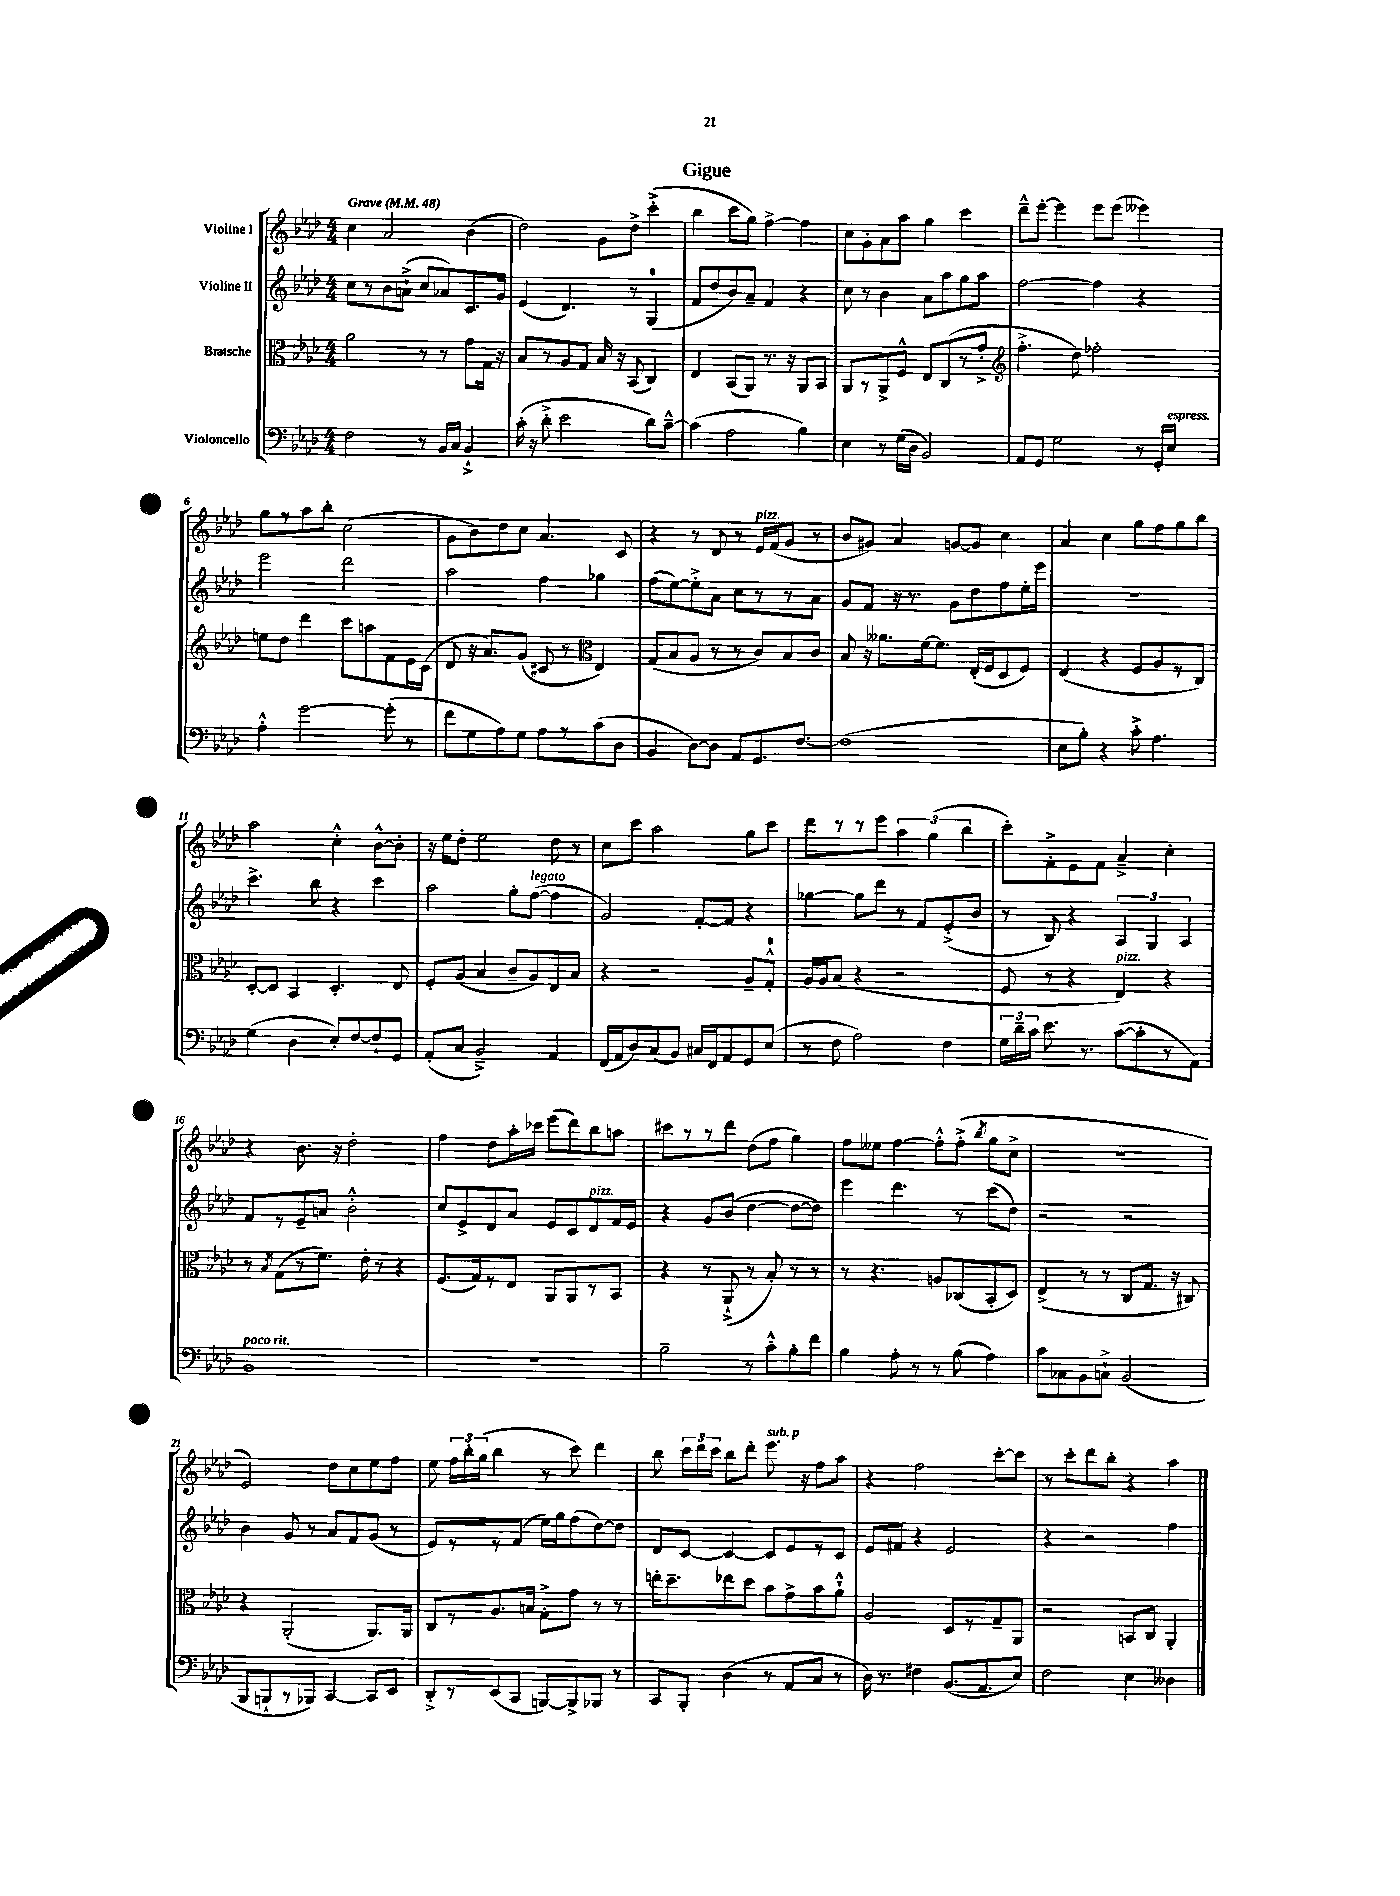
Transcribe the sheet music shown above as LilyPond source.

\header { title = "Gigue" }
<<
\new StaffGroup <<
\new Staff = "s0" \with { instrumentName = "Violine I" } {
    \clef treble \key aes \major \numericTimeSignature \time 4/4 \tempo "Grave" 4 = 48
    \autoBeamOff c''4 aes'2 bes'4( |
    des''2) g'8[ des''8]-> c'''4-.->( |
    bes''4 c'''8[ g''8]) f''4~-> f''4 |
    c''8[ g'8-. aes'8 aes''8] g''4 c'''4 |
    des'''8[---^ ees'''8]~-. ees'''4 ees'''8[ ees'''8]( eeses'''4) |
    g''8[ r8 aes''8 bes''8]-. c''2( |
    g'8[ bes'8) des''8 c''8] aes'4. c'8 |
    r4 r8 des'8 r8 ees'16[^\markup { \italic "pizz." } f'16( g'8] r8 |
    bes'8[ gis'8]) aes'4 g'8[~ g'8] c''4 |
    aes'4 c''4 g''8[ f''8 g''8 bes''8] |
    aes''2 c''4-.-^ bes'8[~-^ bes'8]-. |
    r16 ees''16[ des''8]-. ees''2 des''8 r8 |
    c''8[ c'''8] aes''2 g''8[ c'''8] |
    des'''8[ r8 r8 ees'''8] \tuplet 3/2 { aes''4 g''4( bes''4 } |
    c'''8[-.) f'8-.-> ees'8 f'8] aes'4---> c''4-. |
    r4 bes'8. r16 des''2-. |
    f''4 des''8[ aes''16-. ces'''16] ees'''8[( des'''8) bes''8 a''8] |
    cis'''8[ r8 r8 des'''8] des''8[( f''8] g''4) |
    f''8[ eeses''8] f''4~ f''8[-.-^ f''8]-.->( \acciaccatura { bes''8 } g''8[ c''8]-> |
    R1 |
    ees'2) des''8[ c''8 ees''8 f''8] |
    ees''8 \tuplet 3/2 { f''16[ bes''16-. g''16]( } bes''4 r8 c'''8) des'''4 |
    bes''8 \tuplet 3/2 { c'''16[ des'''16 c'''16] } bes''8[ des'''8]-. ees'''8.^\markup { \italic "sub. p" } r16 f''8[ aes''8] |
    r4 f''2 c'''8[~-. c'''8] |
    r8 c'''8[-. des'''8 bes''8]-. r4 aes''4 \bar "|." |
}
\new Staff = "s1" \with { instrumentName = "Violine II" } {
    \clef treble \key aes \major \numericTimeSignature \time 4/4
    \autoBeamOff c''8[ r8 bes'8 a'8]-!->( c''8[ aes'8) c'8. g'16] |
    ees'4( des'4.) r8 g4-0( |
    f'8[ des''8 bes'8) aes'8]-- f'4 r4 |
    c''8 r8 bes'4 aes'8[ aes''8 g''8 aes''8] |
    f''2~ f''4 r4 |
    ees'''2 des'''2 |
    aes''2 f''4 ges''4 |
    f''8[( ees''8~) ees''8-.-> aes'8] c''8[ r8 r8 aes'8] |
    g'8[ f'8] r16 r8. g'8[ des''8 f''8 ees''16-. ees'''16] |
    r1 |
    c'''4.-> bes''8 r4 c'''4 |
    aes''2 g''8[-. f''8]~^\markup { \italic "legato" }( f''4 |
    g'2) f'8[~-. f'8] r4 |
    ges''4~ ges''8[ des'''8] r8 f'8[ ees'8-.->( bes'8] |
    r8 bes8) r4 \tuplet 3/2 { aes4 g4 aes4 } |
    f'8[ r8 ees'8-- a'8] bes'2-.-^ |
    c''8[ ees'8-> des'8 aes'8] ees'8[ c'8 des'8^\markup { \italic "pizz." } f'16 ees'16] |
    r4 g'8[ bes'8]( des''4~ des''8[~ des''8]) |
    ees'''4 des'''4. r8 c'''8[( des''8]) |
    r2 r2 |
    bes'4 g'8 r8 aes'8[ f'8 g'8]( r8 |
    ees'8[) r8 r8 f'8]( ees''16[) g''16 f''8( des''8~) des''8] |
    des'8[ c'8]~ c'4~ c'8[ ees'8 r8 c'8] |
    ees'8[ fis'8] r4 ees'2 |
    r4 r2 f''4 \bar "|." |
}
\new Staff = "s2" \with { instrumentName = "Bratsche" } {
    \clef alto \key aes \major \numericTimeSignature \time 4/4
    \autoBeamOff aes'2 r8 r8 g'8[ g16] r16 |
    bes8[ r8 aes8 g8] bes16 r16 bes,8( c4) |
    ees4 bes,8[( aes,8]) r8. r16 aes,8[ bes,8] |
    aes,8[ r8 aes,8-> f8]-^ ees8[ c8( r8 g'8]-.-> |
    \clef treble f''4.-.-> des''8) fes''2-. |
    e''8[ des''8] des'''4 c'''8[ a''8 f'8 ees'16 c'16]( |
    des'8 r16 aes'8.[) g'8]( cis'8 r8 \clef alto ees4) |
    g8[( bes8 aes8] r8 r8 c'8[) bes8 c'8] |
    bes8 r16 aeses'8.[ f'16~ f'8.] ees16[-.( f16 des8 f8]) |
    ees4( r4 f8[ aes8 r8 c8]) |
    des8[~-. des8] bes,4 des4.-. ees8 |
    f8[-. aes8]( bes4 c'8[-- aes8) ees8 bes8] |
    r4 r2 aes8[-- g8]-0-.-^ |
    aes16[ aes16 bes8]( r4 r2 |
    f8 r8 r4 ees4^\markup { \italic "pizz." }) r4 |
    r8 \acciaccatura { bes8 } g8[( r8 f'8.]) ees'16-. r8 r4 |
    f8.[( g16) r8 ees8] aes,8[ aes,8 r8 bes,8] |
    r4 r8 aes,8-!->( r8 bes8-.) r8 r8 |
    r8 r4. a8[ ces8( bes,8-. des8]) |
    ees4->( r8 r8 c8[ g8.] r16 cis8) |
    r4 aes,2-.( aes,8.[) aes,16] |
    c8[ r8 aes8. b16] g8[-.-> g'8] r8 r8 |
    e''16[-. des''8.-- ees''8 des''8] bes'8[ g'8-> bes'8 aes'8]-!-^ |
    aes2 des8[ r8 g8-- aes,8] |
    r2 b,8[ c8] aes,4-. \bar "|." |
}
\new Staff = "s3" \with { instrumentName = "Violoncello" } {
    \clef bass \key aes \major \numericTimeSignature \time 4/4
    \autoBeamOff f2 r8 bes,16[ c16] bes,4-!-> |
    c'16-.( r16 des'8-.-> ees'2 des'8[) c'8]~---^ |
    c'4( aes2 bes4) |
    ees4 r8 g16[( des16] bes,2) |
    aes,8[ g,8] g2 r8 g,16[-. ees16]^\markup { \italic "espress." } |
    aes4-.-^ g'2~ g'8-.( r8 |
    f'8[ g8 aes8) g8] aes8[ r8 c'8( des8] |
    bes,4 des8[~) des8] aes,8[ g,8. f8.]~ |
    f1( |
    ees8[ bes8]-.) r4 c'8-.-> aes4. |
    g4( des4 ees8[-.) f8~ f8-! g,8] |
    aes,8[-.( c8] bes,2--->) aes,4 |
    f,16[( aes,16 des8) c8( bes,8]) cis16[ f,16 aes,8 g,8 ees8]( |
    r8 f8 aes2) f4 |
    \tuplet 3/2 { g16[ des'16-- c'16] } ees'8. r8. c'8[~( c'8-. r8 aes,8]) |
    bes,1^\markup { \italic "poco rit." } |
    R1 |
    bes2-- r8 c'8[-.-^ bes8-. f'8] |
    bes4 aes8-. r8 r8 bes8( aes4) |
    c'8[ ces8 bes,8 c8]-!-> bes,2( |
    bes,,8[ b,,8-! r8 bes,,8]) c,4~ c,8[ ees,8] |
    des,8[-.-> r8 ees,8( c,8] b,,8[~) b,,8-> bes,,8] r8 |
    c,8[ bes,,8]-. des4( r8 aes,8[ c8] r8 |
    des16) r8. fis4 bes,8.[( aes,8. ees8]) |
    f2 ees4 deses4 \bar "|." |
}
>>
>>
